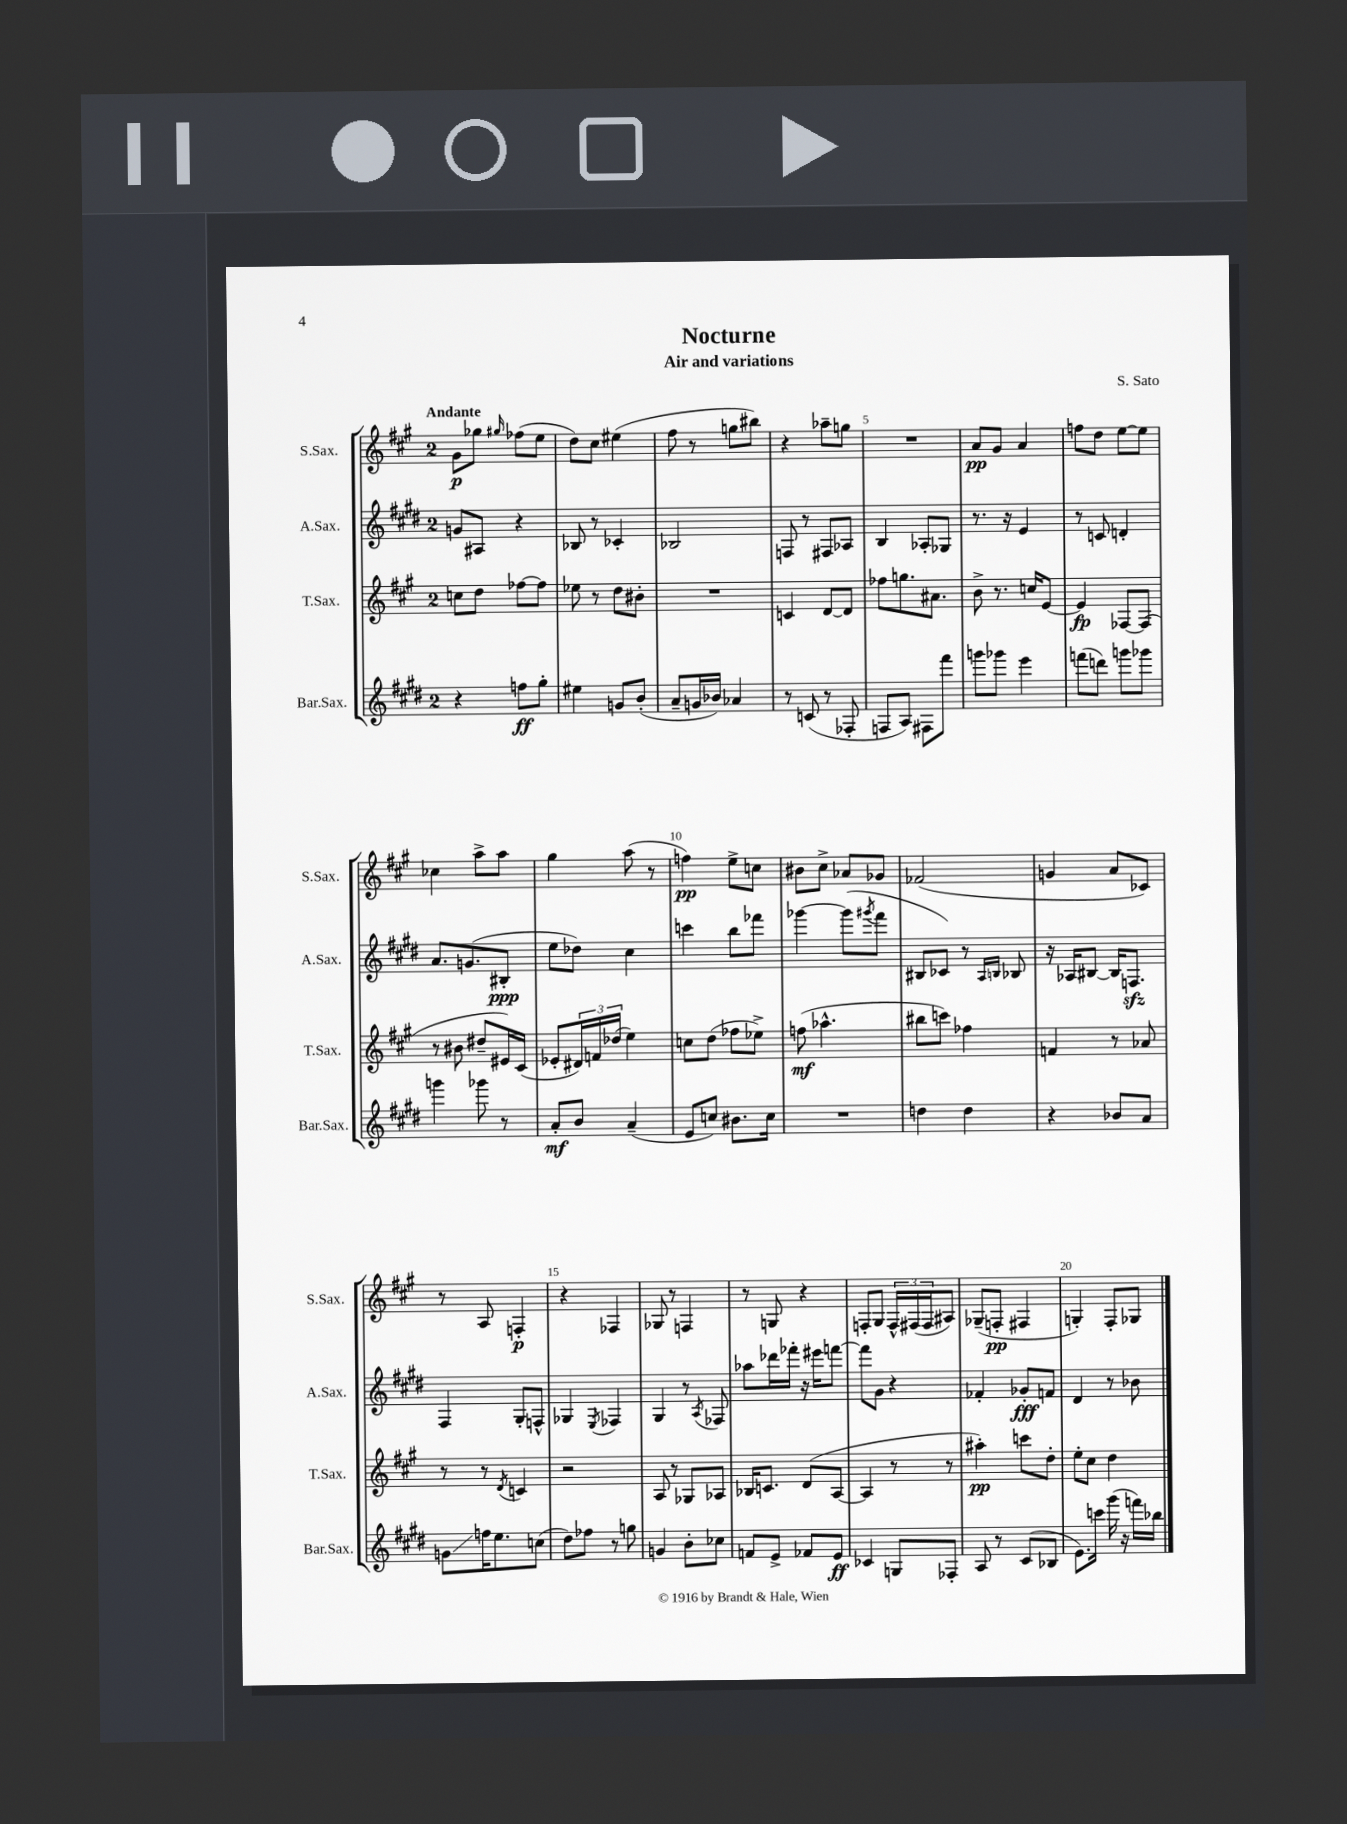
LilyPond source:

\header { title = "Nocturne" composer = "S. Sato" subtitle = "Air and variations" }
<<
\new StaffGroup <<
\new Staff = "s0" \with { instrumentName = "S.Sax." shortInstrumentName = "S.Sax." } {
    \clef treble \key a \major \once \override Staff.TimeSignature.style = #'single-digit \time 2/4 \tempo "Andante"
    gis'8\p ges''8 \grace { gis''16 } fes''8( e''8 |
    d''8) cis''8 eis''4( |
    fis''8 r8 g''8 bis''8) |
    r4 aes''8-- g''8 |
    R2 |
    a'8\pp gis'8 a'4 |
    f''8 d''8 e''8~ e''8 |
    ces''4 a''8-> a''8 |
    gis''4 a''8( r8 |
    f''4\pp) e''8-> c''8 |
    bis'8 cis''8-> aes'8 ges'8 |
    fes'2( |
    g'4 a'8 ces'8) |
    r8 a8 f4-.\p |
    r4 fes4 |
    ges8 r8 f4 |
    r8 g8 r4 |
    f8-. gis8 \tuplet 3/2 { f16-^ fis16( fis16 } ais8) |
    ges8--( f8-.\pp fis4 |
    g4-.) fis8-. ges8 \bar "|." |
}
\new Staff = "s1" \with { instrumentName = "A.Sax." shortInstrumentName = "A.Sax." } {
    \clef treble \key e \major \once \override Staff.TimeSignature.style = #'single-digit \time 2/4
    g'8 ais8 r4 |
    bes8 r8 ces'4-. |
    bes2 |
    f8 r8 fis8 aes8 |
    b4 aes8-. ges8 |
    r8. r16 e'4 |
    r8 c'8 d'4-. |
    a'8. g'8.( bis8-.\ppp |
    e''8 des''8) cis''4 |
    c'''4 b''8 fes'''8 |
    ges'''4~ ges'''8( \acciaccatura { gis'''8 } fis'''8 |
    bis8 ces'8) r8 \grace { a16 b16 } bes8 |
    r16 aes16 bis8~ bis16 f8.\sfz |
    fis4 gis8-. f8-^ |
    ges4 \acciaccatura { e8 } fes4 |
    gis4 r8 \acciaccatura { a8 } fes8 |
    aes''8 des'''16 fes'''16-. r16 eis'''16 f'''8~ |
    f'''8 gis'8 r4 |
    fes'4-. ges'8-.\fff f'8 |
    dis'4 r8 bes'8 \bar "|." |
}
\new Staff = "s2" \with { instrumentName = "T.Sax." shortInstrumentName = "T.Sax." } {
    \clef treble \key a \major \once \override Staff.TimeSignature.style = #'single-digit \time 2/4
    c''8 d''8 fes''8~ fes''8 |
    ees''8 r8 d''8 bis'8-. |
    R2 |
    c'4 d'8~ d'8 |
    fes''8 g''8. ais'8. |
    b'8-> r8. c''16 e'8~ |
    e'4\fp fes8~ fes8( |
    r8 bis'8 dis''8-- eis'16) cis'16( |
    ees'8-. \tuplet 3/2 { dis'16) f'16 des''16( } e''4) |
    c''8 d''8( fes''8 ees''8->) |
    f''8\mf( aes''4.-^ |
    bis''8 c'''8) fes''4 |
    f'4 r8 aes'8 |
    r8 r8 \acciaccatura { d'8 } c'4 |
    r2 |
    a8 r8 ges8 aes8 |
    bes16 c'8. d'8( a8~ |
    a4 r8 r8 |
    ais''4-.\pp) c'''8 d''8-. |
    e''8-. cis''8 d''4 \bar "|." |
}
\new Staff = "s3" \with { instrumentName = "Bar.Sax." shortInstrumentName = "Bar.Sax." } {
    \clef treble \key e \major \once \override Staff.TimeSignature.style = #'single-digit \time 2/4
    r4 f''8\ff gis''8-. |
    eis''4 g'8 b'8-.( |
    a'8-- g'16 bes'16) aes'4 |
    r8 c'8( r8 fes8-. |
    f8 a8) fis8 fis'''8 |
    g'''8 ges'''8 e'''4 |
    f'''8( d'''8) g'''8 ges'''8 |
    g'''4 ges'''8 r8 |
    a'8-.\mf b'8 a'4--( |
    e'8 c''8) bis'8. c''16 |
    R2 |
    d''4 d''4 |
    r4 bes'8 a'8 |
    g'8\glissando f''16 e''8. c''8( |
    dis''8) fes''8 r8 g''8 |
    g'4 b'8-. ces''8 |
    f'8 e'8-> fes'8 e'8\ff |
    ces'4 g8 fes8-. |
    a8 r8 cis'8( bes8 |
    e'8.) c'''16 gis'''16( r16 f'''16) bes''16 \bar "|." |
}
>>
>>
\layout { \context { \Score \override BarNumber.break-visibility = ##(#f #t #t) barNumberVisibility = #(every-nth-bar-number-visible 5) } }
